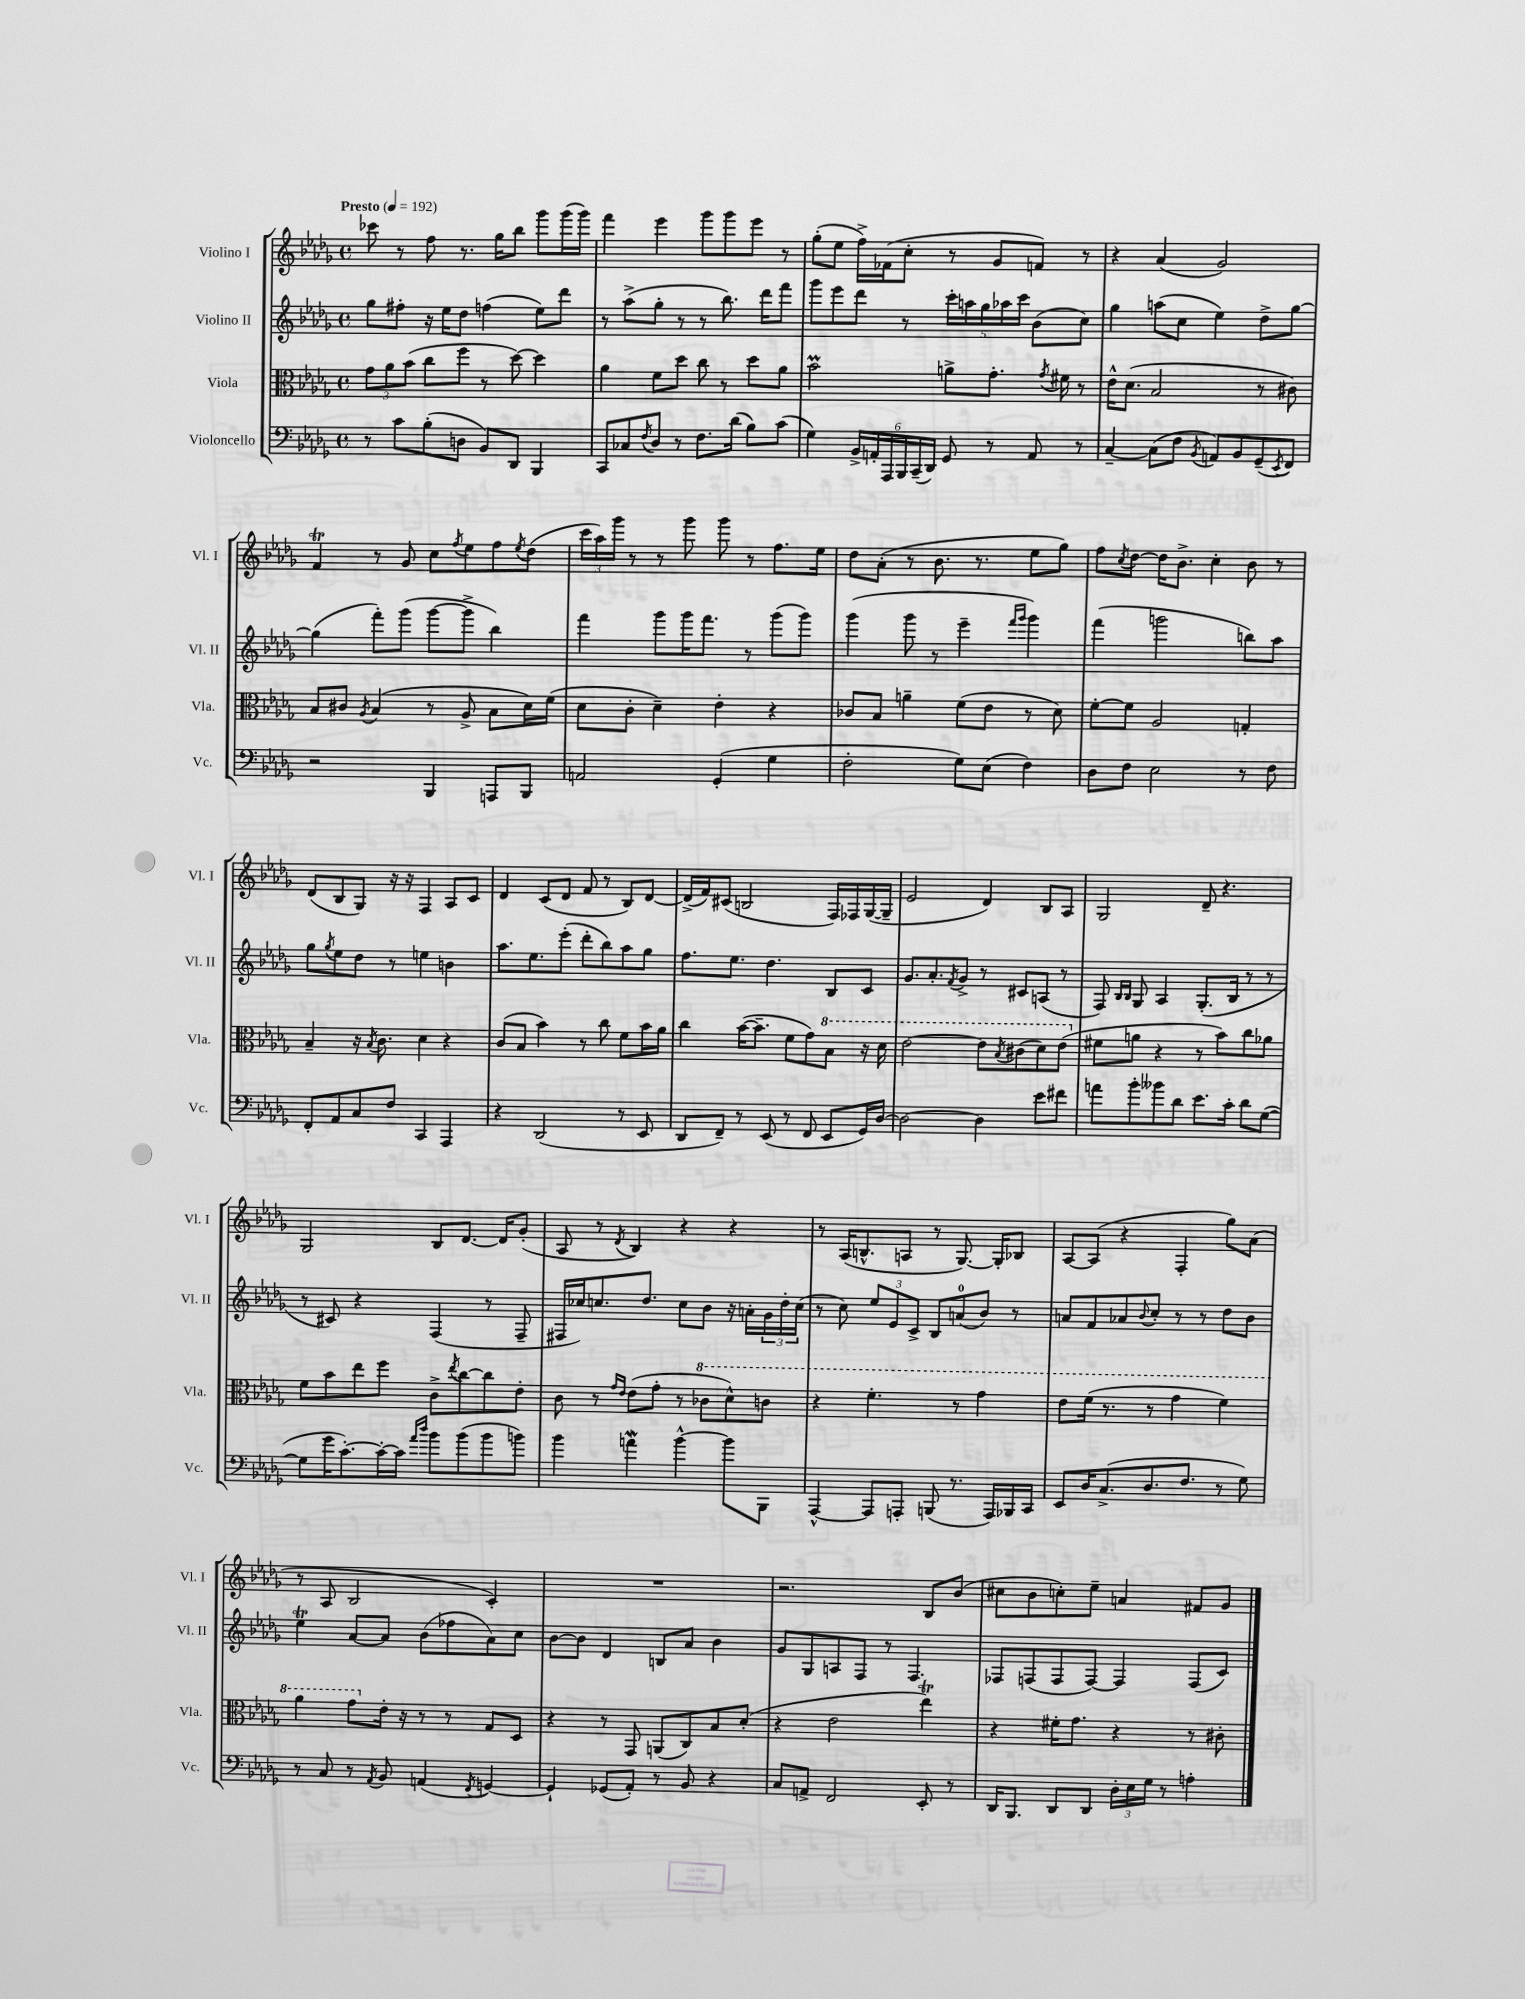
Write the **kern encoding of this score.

**kern	**kern	**kern	**kern
*staff4	*staff3	*staff2	*staff1
*clefF4	*clefC3	*clefG2	*clefG2
*k[b-e-a-d-g-]	*k[b-e-a-d-g-]	*k[b-e-a-d-g-]	*k[b-e-a-d-g-]
*M4/4	*M4/4	*M4/4	*M4/4
*met(c)	*met(c)	*met(c)	*met(c)
*MM192	*MM192	*MM192	*MM192
8r	12g-\L	8gg-\L	8ccc-\
.	12a-\	.	.
8c\L	.	8ff#'\J	8r
.	(12b-\J	.	.
(8B-'\	8cc\L	16r	8ff\
.	.	16ee-\LK	.
8D\J	8ff\J	8dd-\J	8.r
8BB-/L)	8r	(4ff\	.
.	.	.	16gg-\LK
8DD-/J	[8dd-\)	.	8bb-\J
4BBB-/	4dd-\]	8ee-\L)	8ggg-\L
.	.	8ddd-\J	(16ggg-\L
.	.	.	16ggg-\JJ)
=	=	=	=
8CC/L	4a-\	8r	4fff\
8C-/	.	(8aa-^\L	.
8qF/	.	.	.
8D-/J	8f\L	8gg-'\J	4eee-\
8r	8dd-\J	8r	.
8.F\L	8cc\	8r	8ggg-\L
.	8r	8.bb-\)	8ggg-\
(16d-\Jk	.	.	.
8B-\L)	8dd-\L	.	8eee-\J
.	.	16ddd-\LK	.
(8c\J	8a-\J	8fff\J	8r
=	=	=	=
4G-\)	2b-\	8ggg-\L	(8gg-'\L
.	.	8eee-\	8ee-\J
24BB-^/LL	.	8ddd-\J	16ff^\LL)
24AA'/	.	.	.
.	.	.	(16f-\J
24AAA-/	.	.	.
24BBB-/	.	8r	8cc'\J
(24CC~/	.	.	.
24DD-/JJ)	.	.	.
8GG-/	8a^\L	20ccc'\LL	8r
.	.	20aa\	.
.	.	20gg-\	.
8r	8.g-'\J	.	8g-/L
.	.	20aa-\	.
.	.	20ccc\JJ	.
8AA/	.	(8b-\L	8f/J)
.	8qg-/	.	.
.	16f#\	.	.
8r	8r	8cc\J)	8r
=	=	=	=
[4C~/	16e-^^\LK	4gg-\	4r
.	(8.d-\J	.	.
(8C\]L	2B-/	(8aa\L	(4a-/
8F\J	.	8cc\J	.
8qBB-/	.	.	.
8AA/L)	.	4ee-\)	2g-/)
8BB-/	.	.	.
(8GG-~/	8r	8dd-^\L	.
8qEE-/	.	.	.
8FF/J)	8c#\)	[8gg-\J	.
=	=	=	=
2r	8B-/L	(4gg-\]	4f/
.	8c#/J	.	.
.	8qA-/	.	.
.	(4B-/	8fff'\L)	8r
.	.	(8ggg-\J	8g-/
4BBB-/	8r	[8ggg-\L	8cc\L
.	.	.	8qff/
.	8A-^/	8ggg-^\]J	8ee-\
8AAA/L	8B-\L	4bb-\)	8ff\
.	.	.	8qee-/
8BBB-/J	16d-\L)	.	(8dd-\J
.	(16f\JJ	.	.
=	=	=	=
2AA/	8d-\L	4fff\	24ccc\LL
.	.	.	24aa-\)
.	.	.	24ggg-\JJ
.	8c'\J	.	8r
.	4d-~\)	8ggg-\L	8r
.	.	16ggg-\K	8ggg-\
.	.	8.fff\J	.
(4GG-'/	4e-'\	.	8ggg-\
.	.	8r	8r
4G-\	4r	(8ggg-\L	8.ff\L
.	.	8ggg-\J)	.
.	.	.	16ee-\Jk
=	=	=	=
2F'\	8c-/L	(4ggg-\	8dd-\L
.	8B-/J	.	(8a-'\J
.	4a~\	8ggg-\	8r
.	.	8r	8.b-\
8G-\L)	(8f\L	4eee-~\	.
.	.	.	8.r
(8E-\J	8e-\J	.	.
.	.	16qqfff/LL	.
.	.	16qqggg-/JJ	.
4F\)	8r	4ggg-\)	8ee-\L
.	8d-\)	.	8gg-\J)
=	=	=	=
8D-\L	[8f'\L	(4fff\	8ff\L
.	.	.	8qcc/
8F\J	8f\]J	.	[8dd-\J
2E-\	2A-/	2ggg\	16dd-\]LK
.	.	.	8.b-^\J
.	.	.	4cc'\
8r	4G'/	8bb\L)	8b-\
8F\	.	8aa-\J	8r
=	=	=	=
8FF'/L	4B-~/	8gg-\L	(8d-/L
.	.	8qgg-/	.
8AA-/	.	8ee-\	8B-/
8C/	16r	8dd-\J	8G-/J)
.	8qB-/	.	.
.	8.c\	.	.
8F/J	.	8r	16r
.	.	.	16r
4CC/	4d-\	4ee\	4F/
4AAA-/	4r	4b\	8A-/L
.	.	.	8c/J
=	=	=	=
4r	(8c/L	8.aa-\L	4d-/
.	8B-/J	.	.
.	.	8.ee-\	.
(2DD-/	4b-\)	.	(8c/L
.	.	(8eee-'\J	8d-/J
.	8r	8ddd-'\L	8f/
.	8cc\	8bb-\)	8r
8r	8f\L	8aa-\	8B-/L)
8EE-/	16b-\L	8gg-\J	[8d-/J
.	16a-\JJ	.	.
=	=	=	=
8DD-/L	4cc\	8.ff\L	(16d-^/]LL
.	.	.	16f/J)
8FF~/J)	.	.	(8c#/J
.	.	8.ee-\J	.
8r	([16b-\LK	.	2B/
.	8.b-~\]J	.	.
(8EE-/	.	4.dd-\	.
8r	8f\L	.	.
8FF/	8g-\)	.	.
8EE-/L	8b-\J	8B-/L	16F/LL)
.	.	.	16F-/
16GG-/L)	16r	8c/J	([16G-/
[16D-/JJ	16dd-\	.	16G-~/]JJ
=	=	=	=
2D-\_	[2ee-\	8.g-/L	2e-/
.	.	8.a-'/	.
.	.	8qf/	.
.	.	8g-^/J	.
4D-\]	8ee-\]L	8r	4d-/)
.	8qb-/	.	.
.	(8cc#\	8c#/L	.
8e-\L	8dd-\)	(8A/J	8B-/L
8f#\J	(8ee-\J	8r	8A-/J
=	=	=	=
8a\L	8f#\L	8F/)	2G-/
.	.	16qqB-/LL	.
.	.	16qqB-/JJ	.
8b-'\	8a\J	8G-/	.
8b--\	4r	4A-/	.
8d-\J	.	.	.
8.e-\L	8r	(8.G-'/L	8d-~/
.	8b-\L)	.	4.r
16c'\Jk	.	16B-/Jk	.
8d-\L	8cc\	8r	.
([8G-\J	8a-\J	8r	.
=	=	=	=
8G-\]L	8f\L	8r	2G-/
16g-\K	8b-\	8c#/)	.
[8.c'\)	.	.	.
.	8ee-\	4r	.
16c'\_L	8ff\J	.	.
16c\]JJ	.	.	.
16qqa-/LL	.	.	.
16qqdd-/JJ	.	.	.
8b-\L	8c^\L	(4F/	8B-/L
.	8qee-/	.	.
(8b-\	[8cc\	.	[8.d-/J
8b-\	8cc\]	8r	.
.	.	.	16d-/]LK
8b\J)	8e-'\J	8F~/	(8g-'/J
=	=	=	=
4b-\	8c\	16F#/LL	8A-/
.	.	16cc-/J)	.
.	8r	8.cc/	8r
.	16qqg-/LL	.	.
.	16qqe-/JJ	.	8qd-/
4a\	(8e-\L	.	4B-/)
.	.	8.dd-/J	.
.	8g-'\J	.	.
[4b-^^\	8r	8cc\L	4r
.	8cc-\L	8b-\J	.
8b-\]L	8dd-^^\)	16r	4r
.	.	16a'\LL	.
8BBB-\J	8cc\J	24g-\	.
.	.	24dd-'\	.
.	.	(24cc\JJ	.
=	=	=	=
[4AAA-^^/	4r	8r	8r
.	.	8cc\)	(16A-/LK
.	.	.	8.B^^/
8AAA-/]L	4.ff'\	12ee-/L	.
.	.	12e-/	.
8AAA'/J	.	.	8A/J
.	.	12c^/J	.
(8BBB/	.	8B-/L	8r
8.r	8r	(8a/	[8.G-/)
.	4gg-\	8b-/J)	.
16AAA/LL)	.	.	16G-'/]LK
16BBB-/	.	8r	8B-/J
16CC/JJ	.	.	.
=	=	=	=
8EE-/L	8ee-\L	8a/L	[8A-/L
16D-/K	(16ff\Jk	8f/	(8A-/]J
(8.C^/	8.r	.	.
.	.	8a-/	4r
.	.	8qqb-/	.
8.D-/	8r	8cc'/J	.
.	4gg-\	8r	4F'/
8.F/J	.	.	.
.	.	8r	.
8r	4ff\)	8dd-\L	8gg-\L)
8G-\)	.	8b-\J	(8a-\J
=	=	=	=
8r	4aa-\	4ee-\	8r
8C/	.	.	8A-/
8r	8gg-\L	[8a-/L	2B-/
8qAA-/	.	.	.
8BB-/	16e-'\Jk	8a-/]J	.
.	16r	.	.
(4AA/	8r	(8b-\L	.
.	8r	8ff-\	.
8qFF/	.	.	.
[4GG/)	8G-/L	8a-\)	4c'/)
.	8D-/J	8cc\J	.
=	=	=	=
4GG`/]	4r	[8b-\L	1r
.	.	8b-\]J	.
(8GG-/L	8r	4d-/	.
8AA-'/J)	8GG-/	.	.
8r	(8AA/L	8B/L	.
8BB-/	8C/)	8a-/J	.
4r	8B-/	4b-\	.
.	(8d-'/J	.	.
=	=	=	=
8C/L	4r	8g-/L	2.r
8AA^/J	.	8G-/	.
2FF/	2e-\	8A/	.
.	.	8F/J	.
.	.	8r	.
.	.	4.F/	.
8EE-'/	4ee-\)	.	8B-/L
8r	.	.	(8b-/J
=	=	=	=
16DD-/LK	4r	8F-/L	8cc#\L
8.BBB-/J	.	.	.
.	.	(8F/	8b-\
8DD-/L	16f#'\LK	8F/	8cc'\)
.	8.g-\J	.	.
8DD-/J	.	[8F/J)	8ee-~\J
24D-'\LL	4r	4F/]	4a/
24E-\	.	.	.
24G-\JJ	.	.	.
8r	.	.	.
4A'\	8r	(8F/L	8f#/L
.	8c#'\	8c/J)	8g-/J
==	==	==	==
*-	*-	*-	*-
